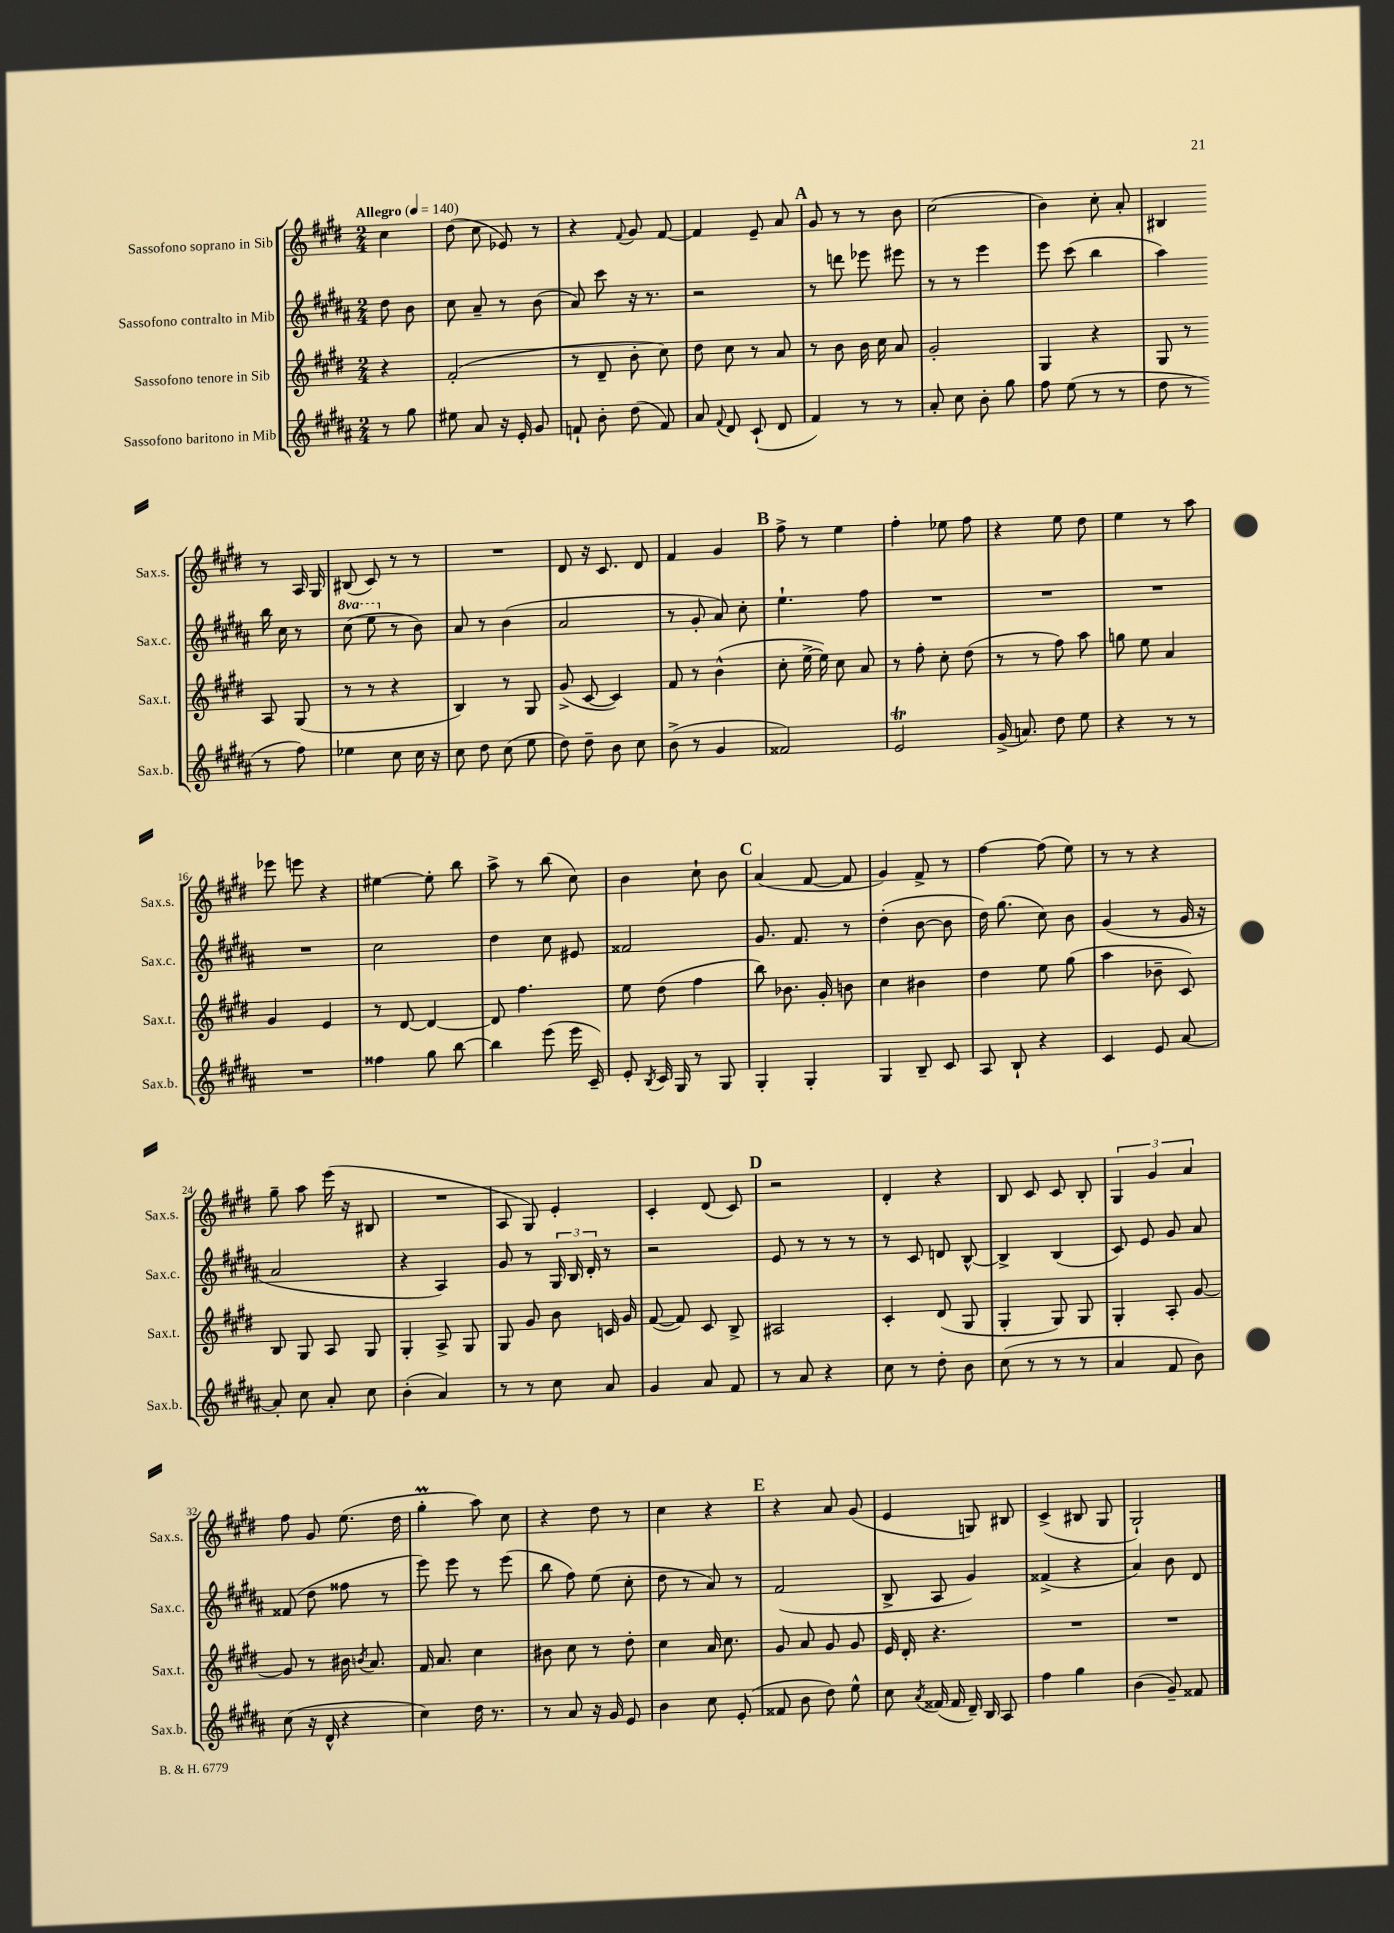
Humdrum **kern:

**kern	**kern	**kern	**kern
*staff4	*staff3	*staff2	*staff1
*clefG2	*clefG2	*clefG2	*clefG2
*k[f#c#g#d#a#]	*k[f#c#g#d#]	*k[f#c#g#d#a#]	*k[f#c#g#d#]
*M2/4	*M2/4	*M2/4	*M2/4
*MM140	*MM140	*MM140	*MM140
8r	4r	8dd#	4cc#
8gg#	.	8b	.
=	=	=	=
8ee#	(2f#'	8cc#	(8dd#
8a#	.	8a#~	8cc#
16r	.	8r	8e-)
16e'	.	.	.
8g#	.	(8b	8r
=	=	=	=
8f`	8r	8a#)	4r
8b'	8d#~	8ccc#	.
.	.	.	8qqf#
(8dd#	8b'	16r	8g#
.	.	8.r	.
8f)	8cc#)	.	[8f#
=	=	=	=
8a#	8dd#	2r	4f#]
8qqf#	.	.	.
8d#	8cc#	.	.
(8c#`	8r	.	8e~
8d#	8a	.	8a
=	=	=	=
4f#)	8r	8r	8g#
.	8b	8ddd	8r
8r	16b	8eee-	8r
.	16cc#	.	.
8r	8a	8eee#	8b
=	=	=	=
8a#'	2g#'	8r	(2cc#
8cc#	.	8r	.
8b'	.	4eee	.
8gg#	.	.	.
=	=	=	=
8ff#	4G#	8eee	4b)
(8ee	.	(8ccc#	.
8r	4r	4bb	8cc#'
8r	.	.	8a'
=	=	=	=
8dd#	8G#	4aa#)	4B#
8r	8r	.	.
8r	8A	16bb	8r
.	.	16cc#	.
8ff#)	(8G#	8r	16A
.	.	.	16G#
=	=	=	=
4ee-	8r	(8ccc#	(8B#
.	8r	8eee	8c#)
8cc#	4r	8r	8r
16cc#	.	8b)	8r
16r	.	.	.
=	=	=	=
8cc#	4B)	8a#	2r
8dd#	.	8r	.
(8cc#	8r	(4b	.
8ee	8G#	.	.
=	=	=	=
8dd#)	(8g#^	2a#	8d#
8dd#~	[8c#	.	16r
.	.	.	8.c#
8b	4c#])	.	.
8cc#	.	.	8d#
=	=	=	=
(8b^	8f#	8r	4f#
8r	8r	8g#'	.
4g#	(4b^^	8a#)	4g#
.	.	8cc#'	.
=	=	=	=
2f##)	8cc#'	4.ee`	8ff#^
.	[16ee^	.	8r
.	16ee])	.	.
.	8cc#	.	4ee
.	8a	8ff#	.
=	=	=	=
2e	8r	2r	4ff#'
.	8ff#'	.	.
.	8cc#'	.	8ee-
.	(8dd#	.	8ff#
=	=	=	=
(16g#^	8r	2r	4r
8.a)	.	.	.
.	8r	.	.
8dd#	8ff#)	.	8ee
8ee	8aa	.	8dd#
=	=	=	=
4r	8gg	2r	4ee
.	8ee	.	.
8r	4a	.	8r
8r	.	.	8aa
=	=	=	=
2r	4g#	2r	8eee-
.	.	.	8eee
.	4e	.	4r
=	=	=	=
4ff##	8r	2cc#	[4ee#
.	[8d#	.	.
8gg#	4d#_	.	8ee#']
[8bb	.	.	8bb
=	=	=	=
4bb]	8d#]	4dd#	8aa^
.	4.ff#	.	8r
(8eee	.	8cc#	(8bb
16eee	.	8e#	8cc#)
16c#~)	.	.	.
=	=	=	=
8e'	8ee	2f##	4b
8qB	.	.	.
16c#	(8dd#	.	.
16G#	.	.	.
8r	4ff#	.	8cc#`
8G#	.	.	8b
=	=	=	=
4G#'	8bb)	8.g#	(4a
.	8.b-	.	.
.	.	8.f#	.
4G#'	.	.	[8f#
.	16g#'	.	.
.	8b	8r	8f#]
=	=	=	=
4G#	4cc#	(4dd#'	4g#)
8B~	4b#	[8b	8f#^
8c#	.	8b]	8r
=	=	=	=
8A#	4dd#	16dd#)	[4ff#
.	.	(8.gg#	.
8B`	.	.	.
4r	8ee	8cc#)	(8ff#]
.	(8gg#	8b	8ee)
=	=	=	=
4c#	4aa	(4g#	8r
.	.	.	8r
8e	8b-~	8r	4r
[8a#	8c#)	16g#	.
.	.	16r	.
=	=	=	=
8a#']	8B	2a#	8gg#~
8cc#	8G#	.	8aa
8a#'	8A	.	(16eee
.	.	.	16r
8cc#	8G#	.	8B#
=	=	=	=
(4b'	4G#'	4r	2r
4a#)	8A^	4A#)	.
.	8G#	.	.
=	=	=	=
8r	8G#	8g#	8A
8r	8g#	8r	8G#)
8cc#	8b	24G#	4e'
.	.	24B	.
.	.	24d#'	.
8a#	16c	8r	.
.	16g#	.	.
=	=	=	=
4g#	([8f#	2r	4c#'
.	8f#])	.	.
8a#	8c#	.	(8d#
8f#	8B^	.	8c#)
=	=	=	=
8r	2A#	8e	2r
8a#	.	8r	.
4r	.	8r	.
.	.	8r	.
=	=	=	=
8cc#	4c#'	8r	4d#'
8r	.	8c#	.
8dd#'	(8d#	8d	4r
8b	8G#	[8B^^	.
=	=	=	=
(8cc#	4G#'	4B^]	8B
8r	.	.	8c#
8r	8G#)	(4B	8c#
8r	8G#	.	8B'
=	=	=	=
4a#	4G#'	8c#)	6G#
.	.	8e	.
.	.	.	6g#
8f#	8A'	8g#	.
.	.	.	6a
8b)	[8g#	8a#	.
=	=	=	=
(8cc#	8g#]	(8f##	8ff#
16r	8r	8dd#	8g#
16d#^^	.	.	.
4r	16b#	8ff##	(8.ee
.	8qb	.	.
.	8.a	.	.
.	.	8r	.
.	.	.	16dd#
=	=	=	=
4cc#)	16f#	8eee)	4gg#'
.	8.a	.	.
.	.	8eee	.
16dd#	4cc#	8r	8aa)
8.r	.	.	.
.	.	(8eee	8cc#
=	=	=	=
8r	8b#	8bb	4r
8a#	8cc#	8ff#)	.
16r	8r	(8ee	8dd#
16g#	.	.	.
8e	8dd#'	8cc#'	8r
=	=	=	=
4b	4cc#	8dd#	4cc#
.	.	8r	.
8cc#	16a	8a#)	4r
.	8.cc#	.	.
(8e'	.	8r	.
=	=	=	=
8f##	8g#	(2f#	4r
8b	8a	.	.
8dd#)	8g#	.	8a
8ee^^	8g#	.	(8g#
=	=	=	=
8cc#	16e	8B^	4e
.	16d#'	.	.
8qa#	.	.	.
(16f##	4.r	8A#	.
16f##	.	.	.
16d#~)	.	4g#)	8G)
16B	.	.	.
8A#	.	.	8B#
=	=	=	=
4ff#	2r	(4f##^	(4c#^
4gg#	.	4r	8B#
.	.	.	8G#
=	=	=	=
(4b	2r	4a#)	2G#`)
8g#~)	.	8b	.
8f##	.	8d#	.
==	==	==	==
*-	*-	*-	*-
